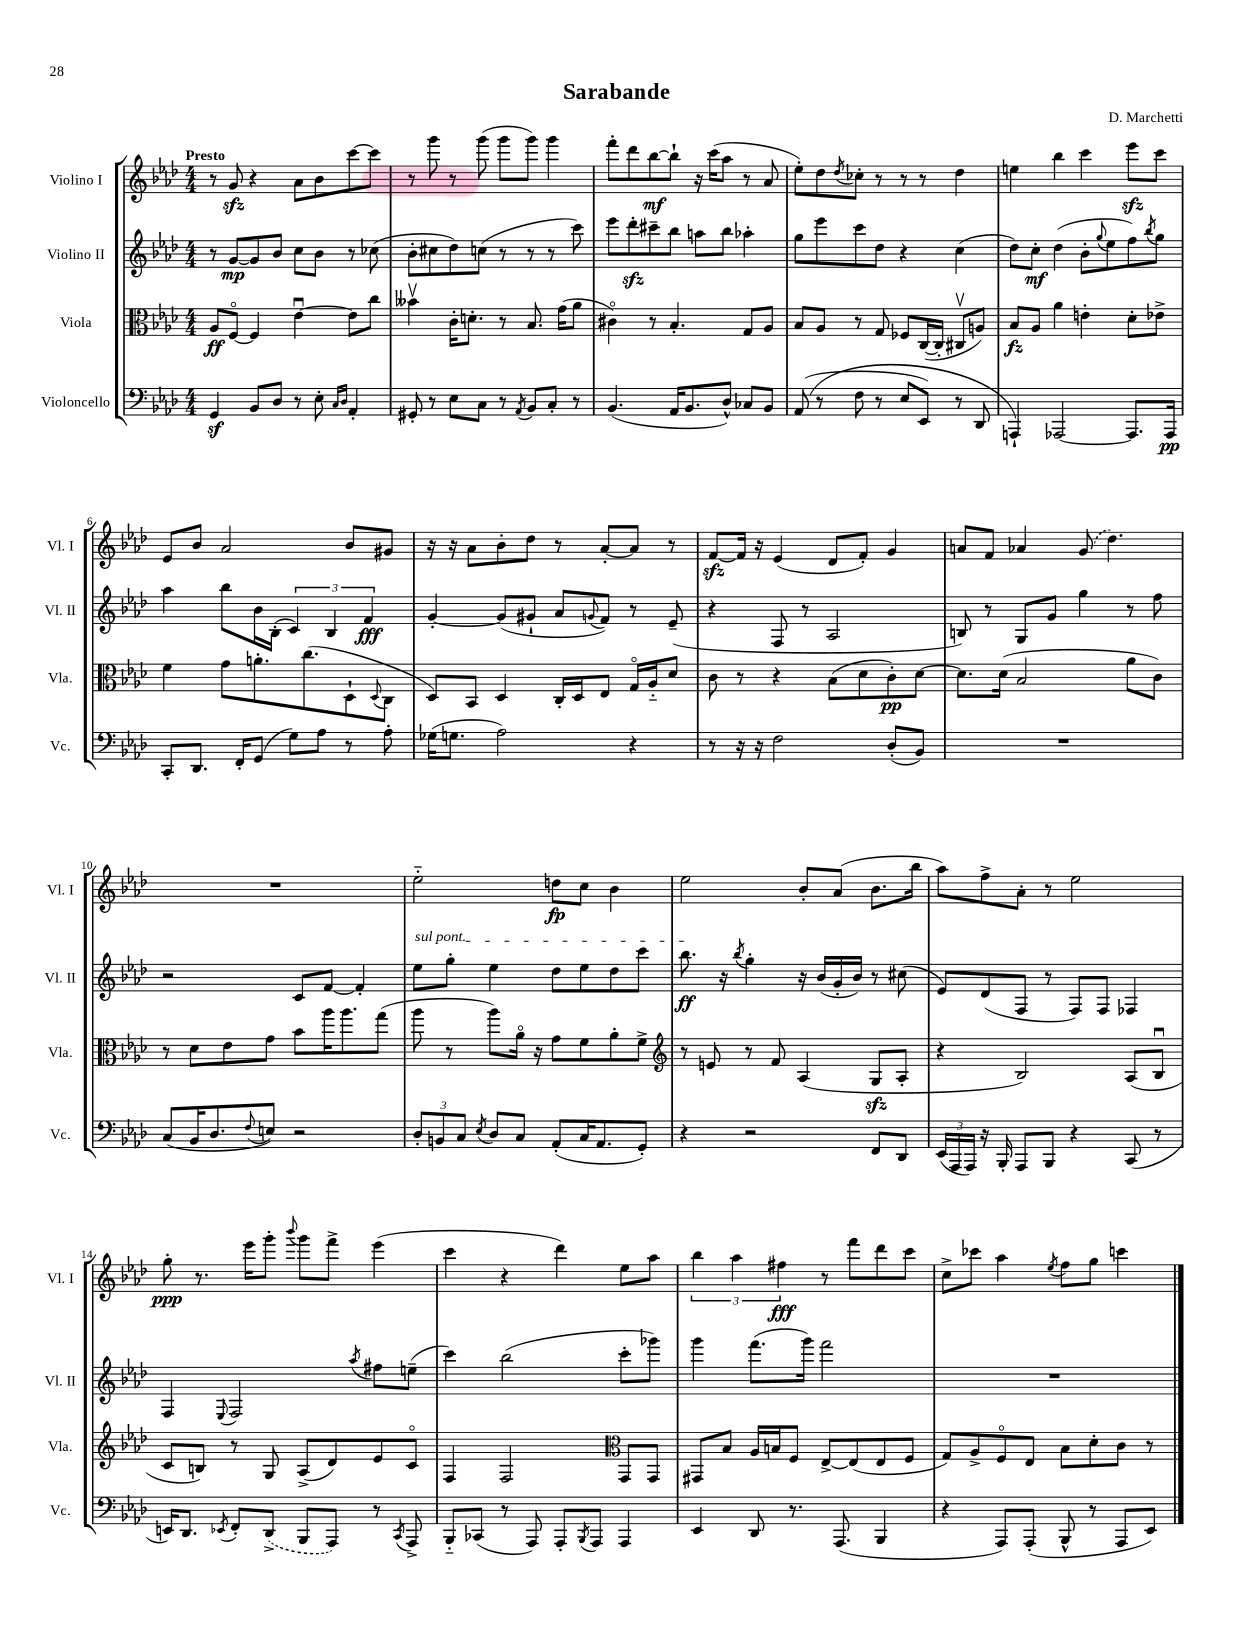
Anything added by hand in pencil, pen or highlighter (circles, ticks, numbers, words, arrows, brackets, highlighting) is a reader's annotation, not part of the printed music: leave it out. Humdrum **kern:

**kern	**kern	**kern	**kern
*staff4	*staff3	*staff2	*staff1
*clefF4	*clefC3	*clefG2	*clefG2
*k[b-e-a-d-]	*k[b-e-a-d-]	*k[b-e-a-d-]	*k[b-e-a-d-]
*M4/4	*M4/4	*M4/4	*M4/4
4GG/	8A-/L	8r	8r
.	[8Fo/J	[8g/L	8g/
8BB-/L	4F/]	8g/]	4r
8D-/J	.	8b-/J	.
8r	[4e-u\	8cc\L	8a-\L
8E-'\	.	8b-\J	8b-\
16qqC/LL	.	.	.
16qqD-/JJ	.	.	.
4AA-'/	8e-\]L	8r	[8ccc\
.	8cc\J	(8cc-\	8ccc\]J
=	=	=	=
8GG#'/	4b--v\	8b-'\L	8r
8r	.	8cc#\	8ggg\
8E-\L	16c'\LK	8dd-\)	8r
.	8.d'\J	.	.
8C\J	.	(8cc\J	(8ggg\
8r	8r	8r	8ggg\L
8qAA-/	.	.	.
8BB-/L	8.B-/	8r	8ggg\J)
8C'/J	.	8r	4ggg\
.	(16g\LK	.	.
8r	8a-\J	8ccc\)	.
=	=	=	=
(4.BB-/	4c#o\)	8eee-\L	8fff'\L
.	.	8ddd-'\	8ddd-\
.	8r	8ccc#~\	[8bb-\
16AA-/LK	4.B-'/	8bb-\J	8bb-`\]J
8.BB-/	.	.	.
.	.	8aa\L	16r
.	.	.	(16ccc\LK
8D-^^/J)	.	8bb-\J	8aa-\J
8C-/L	8G/L	4aa-'\	8r
8BB-/J	8A-/J	.	8a-/
=	=	=	=
&((8AA-/	8B-/L	8gg\L	8ee-'\L)
8r	8A-/J	8eee-\	8dd-\
.	.	.	8qdd-/
8F\	8r	8ccc\	8cc-'\J
8r	8G/	8dd-\J	8r
8E-/L	8F-/L	4r	8r
8EE-/J)	([16C/L	.	8r
.	16C'/]JJ	.	.
8r	8C#v/L	(4cc\	4dd-\
8DD-/	8A/J)	.	.
=	=	=	=
4AAA`/&)	8B-/L	8dd-\L)	4ee\
.	8A-/J	8cc'\J	.
[2AAA-/	4a-\	(4dd-\	4bb-\
.	4e'\	8b-'\L	4ccc\
.	.	8qqgg/	.
.	.	8ee-\	.
8.AAA-/]L	8d-'\L	8ff\)	8eee-\L
.	.	8qbb-/	.
.	8e-^\J	8gg\J	8ccc\J
16AAA-/Jk	.	.	.
=	=	=	=
8CC'/L	4f\	4aa-\	8e-/L
8.DD-/J	.	.	8b-/J
.	8g\L	8bb-\L	2a-/
16FF'/LK	.	.	.
(8GG/J	8.a'\	16b-\L	.
.	.	(16B-'\JJ	.
8G\L)	.	6c/)	.
.	(8.cc\	.	.
8A-\J	.	.	.
.	.	6B-/	.
8r	8D-`\	.	8b-/L
.	.	6f/	.
.	8qqD-/	.	.
8A-'\	8C\J	.	8g#/J
=	=	=	=
(16G-\LK	8D-/L)	[4g'/	16r
8.G\J	.	.	16r
.	8BB-/J	.	8a-\L
2A-\)	4D-/	(8g/]L	8b-'\
.	.	8g#`/J	8dd-\J
.	16C'/LL	8a-/L	8r
.	16D-/J	.	.
.	.	8qqg/	.
.	8E-/J	8f/J)	[8a-'/L
4r	16Go/LL	8r	8a-/]J
.	16A-'~/J	.	.
.	8d-/J	(8e-~/	8r
=	=	=	=
8r	8c\	4r	[8f/L
16r	8r	.	16f/]Jk
16r	.	.	16r
2F\	4r	8F/	(4e-/
.	.	8r	.
.	(8B-\L	2A-/	8d-/L
.	8d-\	.	8f'/J)
(8D-'/L	8c'\)	.	4g/
8BB-/J)	[8d-\J	.	.
=	=	=	=
1r	8.d-\]L	8B/)	8a/L
.	.	8r	8f/J
.	(16d-\Jk	.	.
.	2B-/	8G/L	4a-/
.	.	8g/J	.
.	.	4gg\	(8g/
.	.	.	4.dd-\)
.	8a-\L	8r	.
.	8c\J)	8ff\	.
=	=	=	=
(8C/L	8r	2r	1r
16BB-/K	8d-\L	.	.
8.D-/	.	.	.
.	8e-\	.	.
8qqF/	.	.	.
8E/J)	8g\J	.	.
2r	8b-\L	8c/L	.
.	16aa-\K	[8f/J	.
.	8.aa-\	.	.
.	.	4f'/]	.
.	(8gg\J	.	.
=	=	=	=
12D-'/L	8aa-\	8ee-\L	2ee-'~\
12BB/	.	.	.
.	8r	8gg'\J	.
12C/J	.	.	.
8qE-/	.	.	.
8D-/L	8aa-\L)	4ee-\	.
8C/J	16a-o\Jk	.	.
.	16r	.	.
(8AA-'/L	8g\L	8dd-\L	8dd\L
16C/K	8f\	8ee-\	8cc\J
8.AA-/	.	.	.
.	8a-'\	8dd-\	4b-\
8GG'/J)	8f^\J	8ccc\J	.
=	=	=	=
*	*clefG2	*	*
4r	8r	8.bb-\	2ee-\
.	8e/	.	.
.	.	16r	.
.	.	8qbb-/	.
2r	8r	4gg'\	.
.	8f/	.	.
.	(4A-/	16r	8b-'/L
.	.	(16b-/LL	.
.	.	16g'/	(8a-/J
.	.	16b-/JJ)	.
8FF/L	8G/L	8r	8.b-\L
8DD-/J	8A-'/J	(8cc#\	.
.	.	.	16bb-\Jk
=	=	=	=
(24EE-/LL	4r	8e-/L)	8aa-\L)
24AAA-/	.	.	.
24AAA-/JJ)	.	.	.
16r	.	(8d-/	8ff^\
16BBB-'/	.	.	.
8AAA-/L	2B-/)	8F/J	8a-'\J
8BBB-/J	.	8r	8r
4r	.	8F/L)	2ee-\
.	.	8F/J	.
(8CC/	(8A-/L	4F-/	.
8r	8B-u/J	.	.
=	=	=	=
16EE/LK)	8c/L	4F/	8gg'\
8.DD-/J	.	.	.
.	8B/J)	.	8.r
8qEE-/	.	8qqE-/	.
8FF'/L	8r	2F/	.
.	.	.	16eee-\LK
(8DD-^/J	8G/	.	8ggg'\J
.	.	.	8qqbbb-/
8BBB-/L	(8A-^/L	.	8ggg\L
8AAA-/J)	8d-/)	.	8fff^\J
.	.	8qaa-/	.
8r	8e-/	8ff#\L	(4eee-\
8qCC/	.	.	.
8AAA-^/	8co/J	(8ee~\J	.
=	=	=	=
8BBB-'~/L	4F/	4ccc\)	4ccc\
(8CC-/J	.	.	.
8r	2F/	(2bb-\	4r
8AAA-/)	.	.	.
8AAA-'/L	.	.	4ddd-\)
8qBBB-/	.	.	.
8AAA-/J	.	.	.
*	*clefC3	*	*
4AAA-/	8GG/L	8ccc'\L	8ee-\L
.	8GG/J	8ggg-\J)	8aa-\J
=	=	=	=
4EE-/	8GG#/L	4ggg\	6bb-\
.	8B-/J	.	.
.	.	.	6aa-\
8DD-/	16A-/LL	(8.fff\L	.
.	16B/J	.	.
.	.	.	6ff#\
8.r	8F/J	.	.
.	.	16ggg\Jk)	.
.	[8E-^/L	2fff\	8r
(8.AAA-/	.	.	.
.	(8E-/]	.	8fff\L
4BBB-/	8E-/	.	8ddd-\
.	8F/J	.	8ccc\J
=	=	=	=
4r	8G/L)	1r	8cc^\L
.	8A-^/	.	8ccc-\J
8AAA-/L)	8Fo/	.	4aa-\
(8AAA-'/J	8E-/J	.	.
.	.	.	8qee-/
8BBB-^^/	8B-\L	.	8ff\L
8r	8d-'\	.	8gg\J
8AAA-/L	8c\J	.	4ccc\
8EE-/J)	8r	.	.
==	==	==	==
*-	*-	*-	*-
